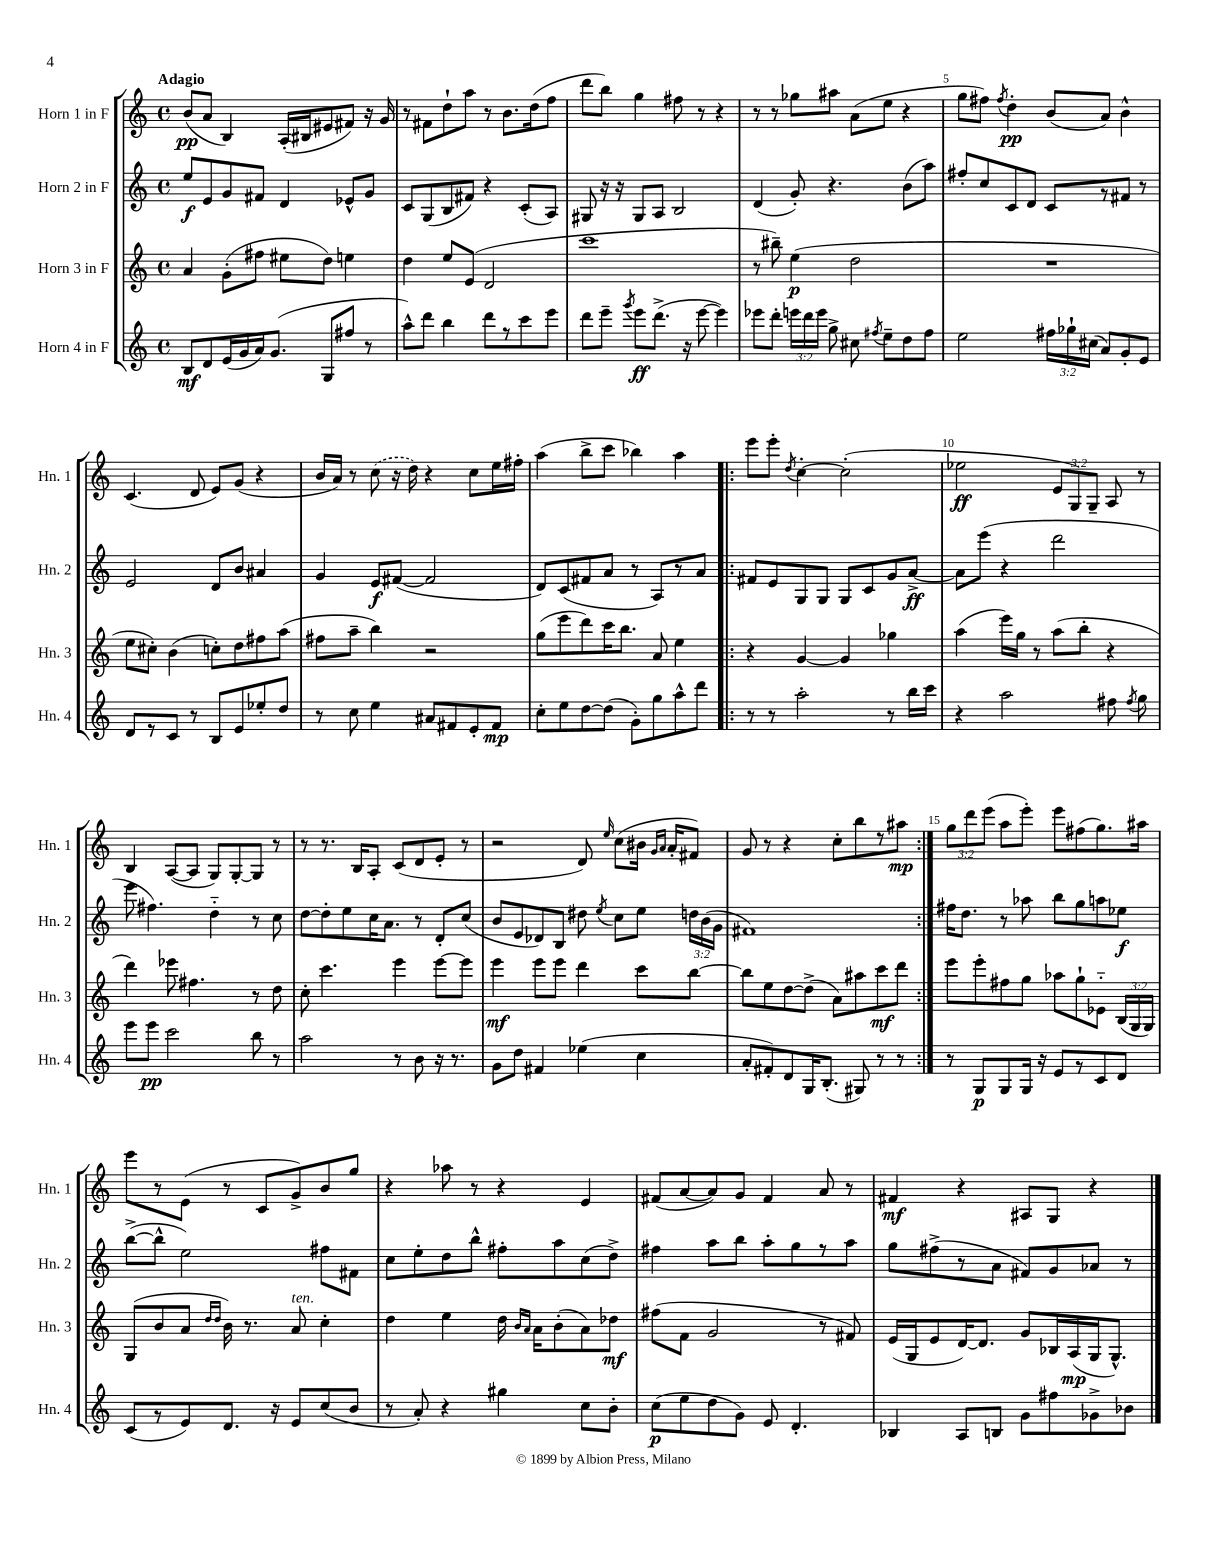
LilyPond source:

<<
\new StaffGroup <<
\new Staff = "s0" \with { instrumentName = "Horn 1 in F" shortInstrumentName = "Hn. 1" } {
    \clef treble \key c \major \defaultTimeSignature \time 4/4 \override Staff.TupletNumber.text = #tuplet-number::calc-fraction-text \tempo "Adagio"
    \autoBeamOff b'8[\pp( a'8] b4) a16[-.( bis16 eis'8 fis'8]) r16 g'16 |
    r8 fis'8[ d''8-! a''8] r8 b'8.[ d''16( f''8] |
    d'''8[ b''8]) g''4 fis''8 r8 r4 |
    r8 r8 ges''8[ ais''8] a'8[( e''8] r4 |
    g''8[ fis''8]) \acciaccatura { fis''8 } d''4-.\pp b'8[( a'8]) b'4-^ |
    c'4.( d'8 e'8[) g'8]( r4 |
    b'16[ a'16]) r8 \once \slurDashed c''8( r16 d''16) r4 c''8[ e''16 fis''16]-. |
    a''4( b''8[-> c'''8] bes''4) a''4 |
    \repeat volta 2 { e'''8[ e'''8]-. \acciaccatura { d''8 } c''4~-. c''2-.( |
    ees''2\ff \tuplet 3/2 { e'8[ g8) g8]-- } a8 r8 |
    b4 a8[~( a8] g8[) g8~-. g8] r8 |
    r8 r8. b16[ a8]-. c'8[( d'8 e'8]-. r8 |
    r2 d'8) \grace { e''16 } c''8[( bis'16] \grace { g'16[ a'16] } a'16[-. fis'8]) |
    g'8 r8 r4 c''8[-. b''8 r8 ais''8]\mp | }
    \tuplet 3/2 { g''8[ d'''8 e'''8]( } a''8[ e'''8]-.) e'''8[ fis''8( g''8.) ais''16] |
    e'''8[ r8 e'8]( r8 c'8[ g'8->) b'8 g''8] |
    r4 aes''8 r8 r4 e'4 |
    fis'8[( a'8~ a'8) g'8] fis'4 a'8 r8 |
    fis'4\mf r4 ais8[ g8] r4 \bar "|." |
}
\new Staff = "s1" \with { instrumentName = "Horn 2 in F" shortInstrumentName = "Hn. 2" } {
    \clef treble \key c \major \defaultTimeSignature \time 4/4 \override Staff.TupletNumber.text = #tuplet-number::calc-fraction-text
    \autoBeamOff e''8[\f e'8 g'8 fis'8] d'4 ees'8[-^ g'8] |
    c'8[ g8( b8 fis'8]) r4 c'8[-.( a8]) |
    gis8 r16 r16 gis8[ a8] b2 |
    d'4( g'8-.) r4. b'8[( a''8]) |
    fis''8[-. c''8 c'8 d'8] c'8[ r8 fis'8] r8 |
    e'2 d'8[ b'8] ais'4 |
    g'4 e'8[\f fis'8]~( fis'2 |
    d'8[) c'8( fis'8 a'8] r8 a8[) r8 a'8] |
    \repeat volta 2 { fis'8[ e'8 g8 g8] g8[ c'8 g'8 a'8]~->\ff |
    a'8[ e'''8]( r4 d'''2 |
    e'''8 fis''4.) d''4-_ r8 c''8 |
    d''8[~ d''8-. e''8 c''16 a'8.] r8 d'8[-. c''8]( |
    b'8[ e'8 des'8) b8] dis''8 \acciaccatura { e''8 } c''8[ e''8] \tuplet 3/2 { d''16[ b'16( g'16] } |
    fis'1) | }
    fis''16[ d''8.] r8 aes''8 b''8[ g''8 a''8 ees''8]\f |
    b''8[~->( b''8]-^ e''2) fis''8[ fis'8] |
    c''8[ e''8-. d''8 b''8]-^ fis''8[-. a''8 c''8( d''8]->) |
    fis''4 a''8[ b''8] a''8[-. g''8 r8 a''8] |
    g''8[ fis''8->( r8 a'8] fis'8[) g'8 aes'8] r8 \bar "|." |
}
\new Staff = "s2" \with { instrumentName = "Horn 3 in F" shortInstrumentName = "Hn. 3" } {
    \clef treble \key c \major \defaultTimeSignature \time 4/4 \override Staff.TupletNumber.text = #tuplet-number::calc-fraction-text
    \autoBeamOff a'4 g'8[-.( fis''8] eis''8[ d''8]) e''4 |
    d''4 e''8[ e'8]( d'2 |
    c'''1 |
    r8 bis''8--) e''4\p( d''2 |
    R1 |
    e''8[ cis''8]-.) b'4( c''8[-.) d''8 fis''8 a''8]( |
    fis''8[ a''8]-- b''4) r2 |
    g''8[( e'''8 d'''8) c'''16 b''8.] a'8 e''4 |
    \repeat volta 2 { r4 g'4~ g'4 ges''4 |
    a''4( e'''16[) g''16] r8 a''8[( b''8]-. r4 |
    d'''4) ees'''8 fis''4. r8 d''8 |
    c''8-. c'''4. e'''4 e'''8[~ e'''8] |
    e'''4\mf e'''8[ e'''8] d'''4 c'''8[ b''8]~ |
    b''8[ e''8 d''8~ d''8]->( a'8[) ais''8 c'''8\mf d'''8] | }
    e'''8[ e'''8-. fis''8 g''8] aes''8[ g''8-! ees'8]-_ \tuplet 3/2 { b16[( g16 g16]) } |
    g8[( b'8 a'8] \grace { d''16[ d''16] } b'16) r8. a'8^\markup { \italic "ten." } c''4-. |
    d''4 e''4 d''16 \grace { b'16[ a'16] } a'16[ b'8-.( a'8) des''8]\mf |
    fis''8[( f'8] g'2 r8 fis'8) |
    e'16[( g16 e'8 d'16~) d'8.] g'8[ bes16 a16\mp( g16 g8.]-^) \bar "|." |
}
\new Staff = "s3" \with { instrumentName = "Horn 4 in F" shortInstrumentName = "Hn. 4" } {
    \clef treble \key c \major \defaultTimeSignature \time 4/4 \override Staff.TupletNumber.text = #tuplet-number::calc-fraction-text
    \autoBeamOff b8[\mf d'8 e'16( g'16 a'16) g'8.]( g8[ fis''8] r8 |
    a''8[-^) d'''8] b''4 d'''8[ r8 c'''8 e'''8] |
    d'''8[ e'''8]-- \acciaccatura { g'''8 } e'''8[\ff d'''8.]->( r16 e'''8~ e'''4) |
    ees'''8[ d'''8]-. \tuplet 3/2 { e'''16[ d'''16 e'''16] } g''8-> cis''8 \acciaccatura { fis''8 } e''8[-- d''8 fis''8] |
    e''2 \tuplet 3/2 { fis''16[ ges''16-! cis''16]( } a'8[) g'8-. e'8] |
    d'8[ r8 c'8] r8 b8[ e'8 ees''8-. d''8] |
    r8 c''8 e''4 ais'8[ fis'8 e'8-. fis'8]\mp |
    c''8[-. e''8 d''8~ d''8]( g'8[-.) g''8 a''8-^ d'''8] |
    \repeat volta 2 { r8 r8 a''2-. r8 b''16[ c'''16] |
    r4 a''2 fis''8 \acciaccatura { fis''8 } g''8 |
    e'''8[ e'''8]\pp c'''2 b''8 r8 |
    a''2 r8 b'8 r16 r8. |
    g'8[ d''8] fis'4 ees''4( c''4 |
    a'8[-. fis'8-.) d'8 g16 b8.]-.( gis8) r8 r8 | }
    r8 g8[\p g8 g16] r16 e'8[ r8 c'8 d'8] |
    c'8[( r8 e'8) d'8.] r16 e'8[ c''8( b'8] |
    r8 a'8-.) r4 gis''4 c''8[ b'8]-. |
    c''8[\p( e''8 d''8 g'8]) e'8 d'4.-. |
    bes4 a8[ b8] g'8[ fis''8 ges'8-> bes'8] \bar "|." |
}
>>
>>
\layout { \context { \Score \override BarNumber.break-visibility = ##(#f #t #t) barNumberVisibility = #(every-nth-bar-number-visible 5) } }
